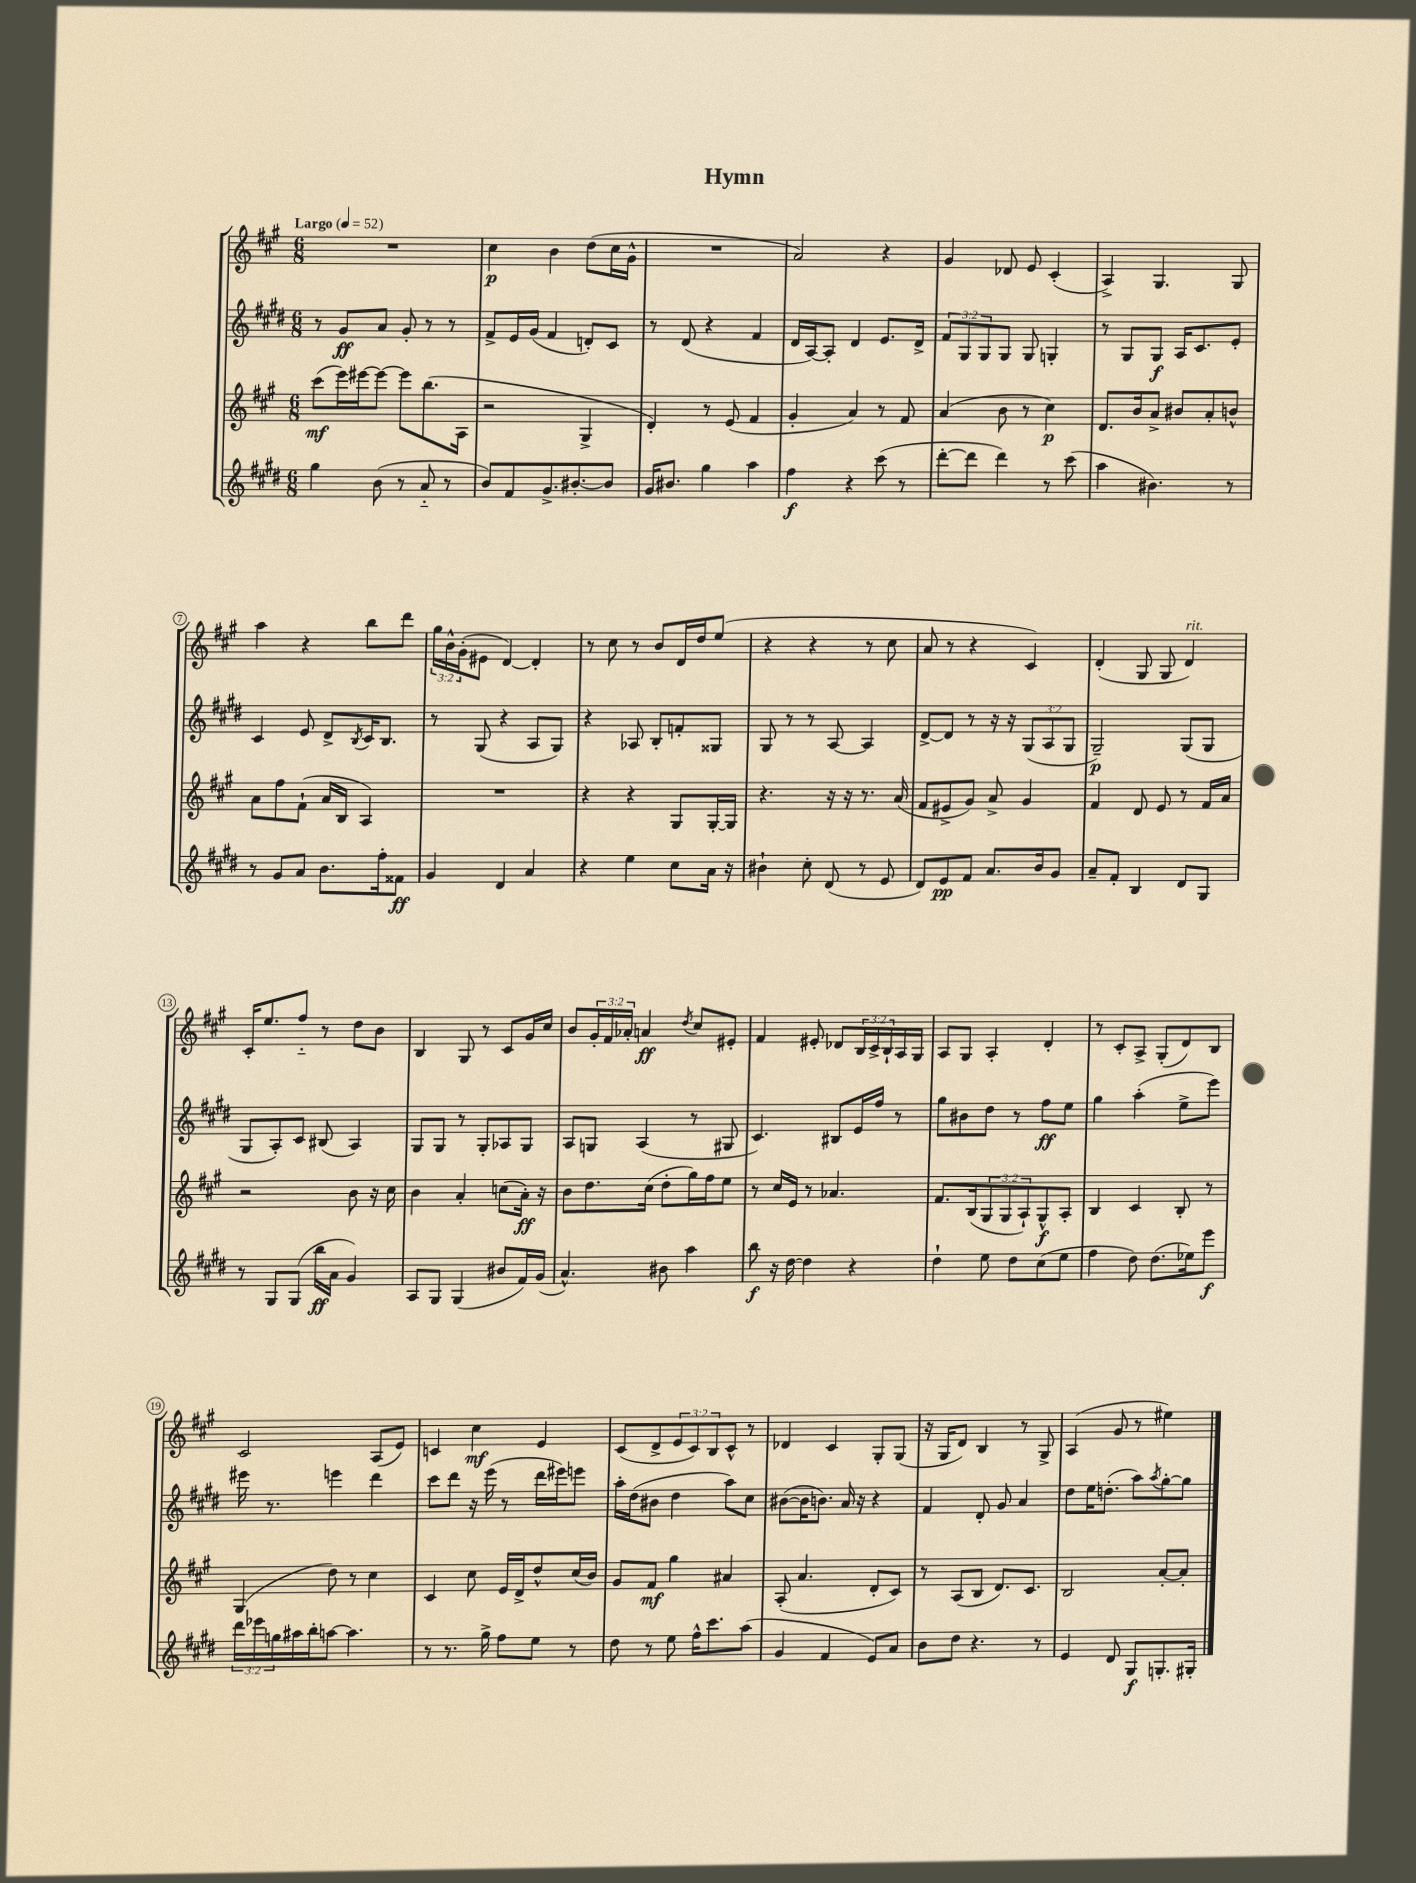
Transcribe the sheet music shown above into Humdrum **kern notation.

**kern	**kern	**kern	**kern
*staff4	*staff3	*staff2	*staff1
*clefG2	*clefG2	*clefG2	*clefG2
*k[f#c#g#d#]	*k[f#c#g#]	*k[f#c#g#d#]	*k[f#c#g#]
*M6/8	*M6/8	*M6/8	*M6/8
*MM52	*MM52	*MM52	*MM52
4gg#\	(8ccc#\L	8r	2.r
.	16eee\L)	8g#/L	.
.	[16eee#\J	.	.
(8b\	8eee#\_J	8a/J	.
8r	8eee#\]L	8g#'/	.
8a'~/	(8.bb\	8r	.
8r	.	8r	.
.	16A\Jk	.	.
=	=	=	=
8b/L)	2r	8f#^/L	4cc#\
8f#/	.	16e/L	.
.	.	(16g#/JJ	.
8.g#^/	.	4f#/	4b\
[8.b#'/	.	.	.
.	4G#^/	8d'/L)	(8dd\L
8b#/]J	.	8c#/J	16cc#\L
.	.	.	16g#^^\JJ
=	=	=	=
16g#/LK	4d'/)	8r	2.r
8.b#/J	.	.	.
.	.	(8d#/	.
4gg#\	8r	4r	.
.	(8e/	.	.
4aa\	4f#/	4f#/	.
=	=	=	=
4ff#\	4g#'/	16d#/LL	2a/)
.	.	[16A/J)	.
.	.	8A'/]J	.
4r	4a/)	4d#/	.
(8ccc#\	8r	8.e/L	4r
8r	8f#/	.	.
.	.	16d#^/Jk	.
=	=	=	=
[8ddd#'\L	(4a/	12f#/L	4g#/
.	.	12G#/	.
8ddd#\]J	.	.	.
.	.	12G#/	.
4ddd#\)	8b\	8G#/J	8d-/
.	8r	8G#/	8e/
8r	4cc#\)	4G'/	(4c#'/
(8ccc#\	.	.	.
=	=	=	=
4aa\	8.d/L	8r	4A^/)
.	.	8G#/L	.
.	16b/k	.	.
4.b#\)	8a^/J	8G#/J	4.G#/
.	8b#/L	16A/LK	.
.	.	8.c#/	.
.	8a'/	.	.
8r	8b^^/J	8e'/J	8G#/
=	=	=	=
8r	8a\L	4c#/	4aa\
8g#/L	8ff#\	.	.
8a/J	(8f#`\J	8e/	4r
8.b\L	16a/LL	8d#^/L	.
.	16B/JJ	.	.
.	.	8qB/	.
.	4A/)	16c#/K	8bb\L
16ff#'\k	.	8.B/J	.
8f##\J	.	.	8ddd\J
=	=	=	=
4g#/	2.r	8r	24gg#\LL
.	.	.	24b^^\
.	.	.	(24g#'\J
.	.	(8G#/	8e#\J
4d#/	.	4r	[4d/)
4a/	.	8A/L	4d'/]
.	.	8G#/J)	.
=	=	=	=
4r	4r	4r	8r
.	.	.	8cc#\
4ee\	4r	8A-/	8r
.	.	8B'/L	8b/L
8cc#\L	8G#/L	8f'/	16d/L
.	.	.	16dd/J
16a\Jk	[16G#'/L	8G##/J	(8ee/J
16r	16G#/]JJ	.	.
=	=	=	=
4b#`\	4.r	8G#/	4r
.	.	8r	.
8cc#'\	.	8r	4r
(8d#/	16r	[8A/	.
.	16r	.	.
8r	8.r	4A/]	8r
8e/	.	.	8cc#\
.	(16a/	.	.
=	=	=	=
8d#/L)	8f#/L	[8d#^/L	8a/
8e/	8e#^/	8d#/]J	8r
8f#/J	8g#/J)	8r	4r
8.a/L	8a^/	16r	.
.	.	16r	.
.	4g#/	(12G#/L	4c#/)
16b/k	.	.	.
.	.	12A/	.
8g#/J	.	.	.
.	.	12G#/J	.
=	=	=	=
8a~/L	4f#/	2G#~/)	(4d'/
8f#'/J	.	.	.
4B/	8d/	.	8G#/
.	8e/	.	8G#/
8d#/L	8r	(8G#/L	4d/)
8G#/J	16f#/LL	8G#/J	.
.	16a/JJ	.	.
=	=	=	=
8r	2r	8G#/L	16c#'/LK
.	.	.	8.ee/
8G#/L	.	8A'/)	.
(8G#/J	.	8c#/J	8ff#'~/J
16bb\LL	.	(8B#/	8r
16a\JJ	.	.	.
4g#/)	8b\	4A/)	8dd\L
.	16r	.	8b\J
.	16cc#\	.	.
=	=	=	=
8A/L	4b\	8G#/L	4B/
8G#/J	.	8G#/J	.
(4G#/	4a'/	8r	8G#/
.	.	8G#'/L	8r
8b#/L	(8cc\L	8A-/	8c#/L
16f#/L)	16a'\Jk)	8G#/J	16g#/L
(16g#/JJ	16r	.	16cc#/JJ
=	=	=	=
4.a^^/)	8b\L	8A/L	8b/L
.	8.dd\	8G/J	24g#'/L
.	.	.	24f#/
.	.	.	24a-'/JJ
.	.	(4A/	4a/
.	(16cc#\Jk	.	.
8b#\	8dd'\L	.	.
.	.	.	8qdd/
4aa\	16gg#\L)	8r	8cc#/L
.	16ff#\J	.	.
.	8ee\J	8G#/	8e#'/J
=	=	=	=
8bb\	8r	4.c#/)	4f#/
16r	16cc#/LL	.	.
[16dd#\	16e/JJ	.	.
4dd#\]	8r	.	8e#'/
.	4.a-/	8B#/L	8d-/L
4r	.	16e/L	24B/L
.	.	.	24c#^/
.	.	16ff#/JJ	.
.	.	.	24B`/
.	.	8r	16A/
.	.	.	16G#/JJ
=	=	=	=
4dd#`\	8.f#/L	8gg#\L	8A/L
.	.	8b#\	8G#/J
.	(16B/k	.	.
8ee\	12G#/	8dd#\J	4A'/
.	12G#/	.	.
8dd#\L	.	8r	.
.	12A`/)	.	.
(8cc#\	8G#^^/	8ff#\L	4d'/
8ee\J	8A'/J	8ee\J	.
=	=	=	=
4ff#\	4B/	4gg#\	8r
.	.	.	8c#'/L
8dd#\)	4c#/	(4aa'\	8A^/J
(8.dd#\L	.	.	(8G#'/L
.	8B'/	8ee^\L	8d/)
16ee-\k)	.	.	.
8eee\J	8r	8eee\J)	8B/J
=	=	=	=
24ddd#\LL	(4G#/	16eee#\	2c#/
24eee-\	.	.	.
.	.	8.r	.
24gg\	.	.	.
16aa#\	.	.	.
16bb'\J	.	.	.
[8aa\J	8dd\)	4eee\	.
4.aa\]	8r	.	.
.	4cc#\	4ddd#\	(8A/L
.	.	.	8e/J)
=	=	=	=
8r	4c#/	8ccc#\L	4c/
8.r	.	8ddd#\J	.
.	8cc#\	16r	4cc#\
16gg#^\	.	(16eee\	.
8ff#\L	16e/LL	8r	.
.	16d^/J	.	.
8ee\J	8dd^^/	16ddd#\LL	4e/
.	.	16eee#\J)	.
8r	(16cc#/L	8eee\J	.
.	16b/JJ)	.	.
=	=	=	=
8dd#\	8g#/L	16aa'\LL	(8c#/L
.	.	(16dd#\J	.
8r	8f#/J	8b#\J	8d^/
8ee\	4gg#\	4dd#\	12e/
.	.	.	12c#/)
16ff#^^\LK	.	.	.
.	.	.	12B/
8.ccc#\	.	.	.
.	4a#/	8aa\L)	8c#^^/J
(8aa\J	.	8cc#\J	8r
=	=	=	=
4g#/	(8A'/	([8b#\L	4d-/
.	4.a/	16b#\]K	.
.	.	8.b\J)	.
4f#/	.	.	4c#/
.	.	16a/	.
.	.	16r	.
8e/L)	8d'/L	4r	8G#'/L
8a/J	8c#/J)	.	(8G#/J
=	=	=	=
8b\L	8r	4f#/	16r
.	.	.	16G#/LK
8dd#\J	(8A/L	.	8d/J)
4.r	8B/J	8d#'/	4B/
.	8.d/L)	8g#/	.
.	.	4a/	8r
.	8.c#/J	.	.
8r	.	.	8G#^/
=	=	=	=
4e/	2B/	8dd#\L	(4A/
.	.	16ee\K	.
.	.	(8.dd'\J	.
8d#/	.	.	8g#/
8G#/L	.	8aa\L)	8r
.	.	8qaa/	.
8.G'/	[8a'/L	[8gg#'\	4ee#\)
.	8a'/]J	8gg#\]J	.
16G#'/Jk	.	.	.
==	==	==	==
*-	*-	*-	*-
